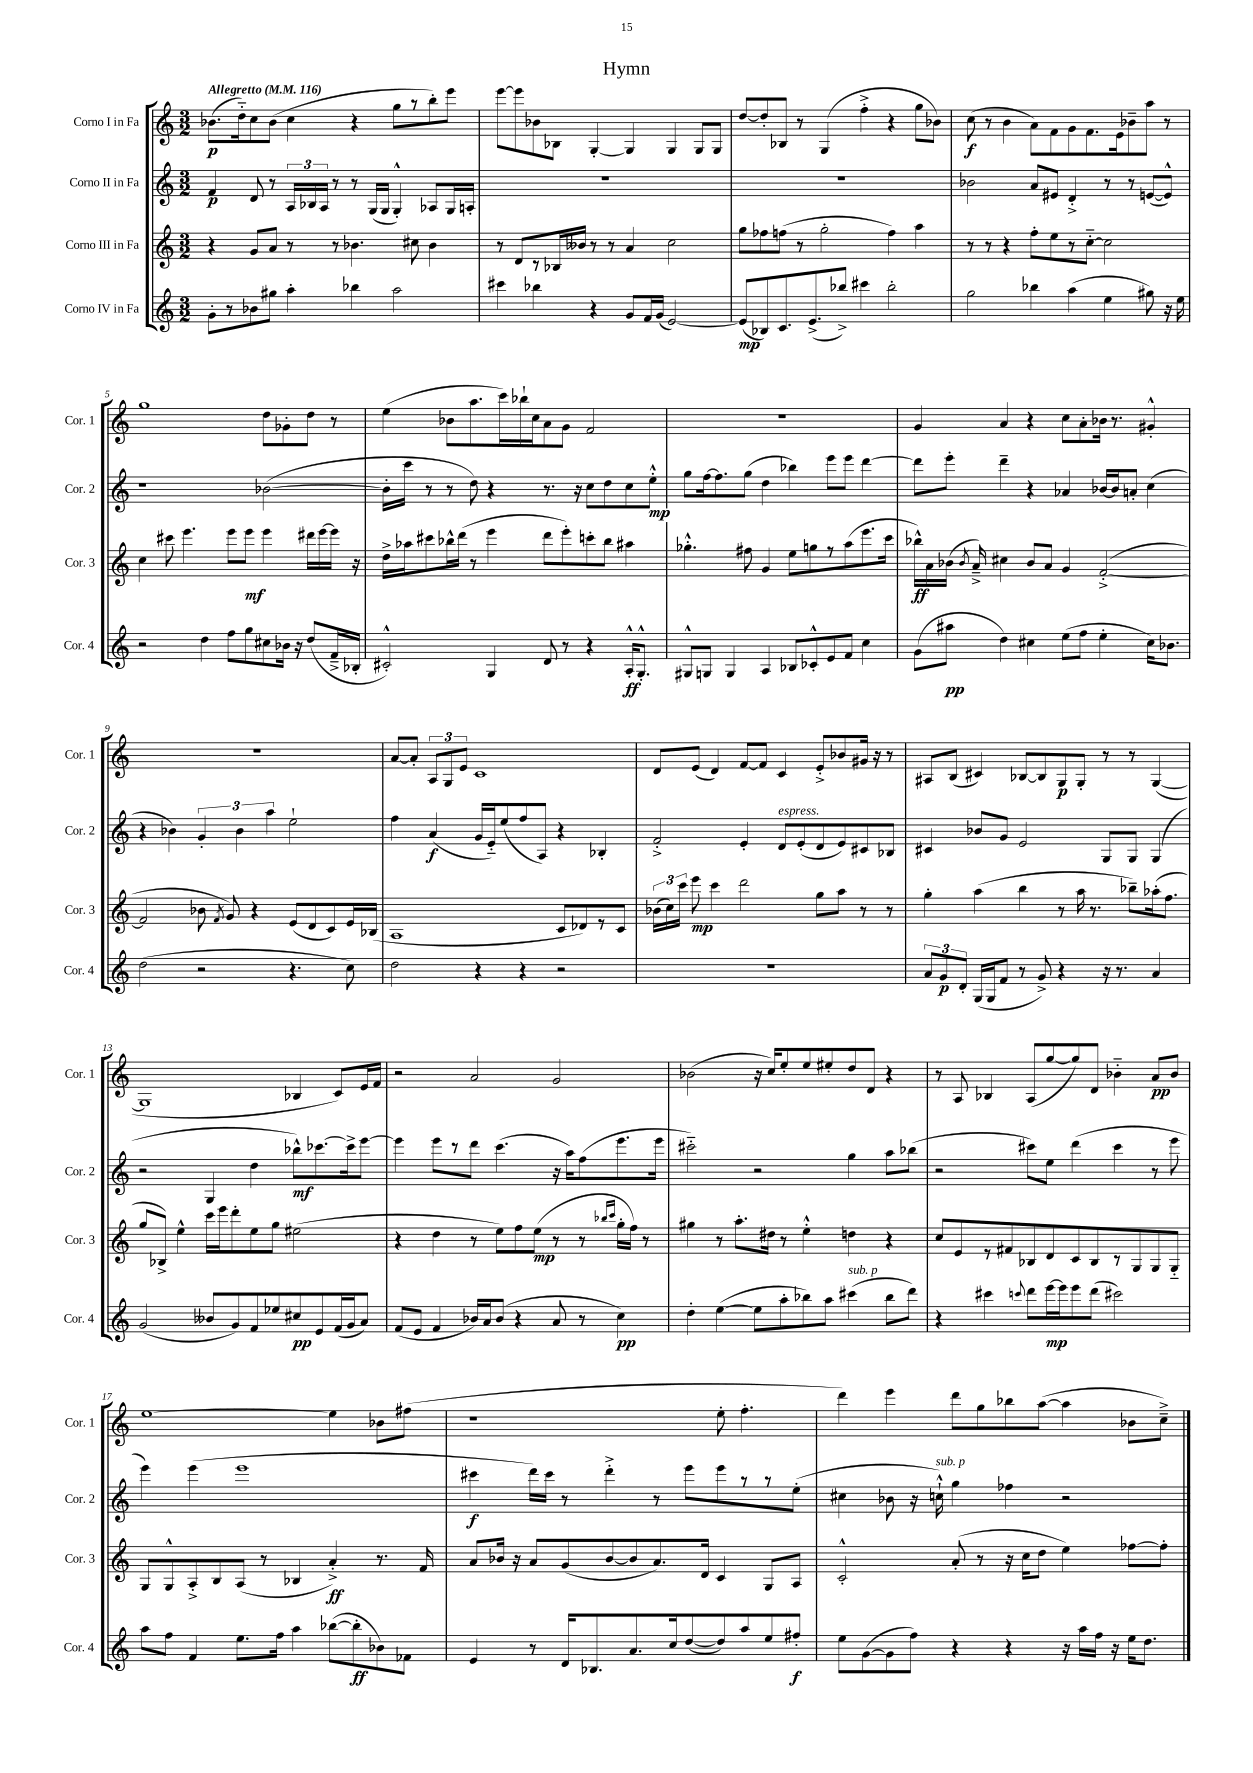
\header { title = "Hymn" }
<<
\new StaffGroup <<
\new Staff = "s0" \with { instrumentName = "Corno I in Fa" shortInstrumentName = "Cor. 1" } {
    \clef treble \key c \major \numericTimeSignature \time 3/2 \tempo "Allegretto" 4 = 116
    \autoBeamOff bes'8.[\p( d''16-_) c''8 bes'8]( c''4 r4 g''8[ r8 b''8-.) e'''8] |
    e'''8[~ e'''8 bes'8 bes8] g4~-. g4 g4 g8[ g8] |
    d''8[~ d''8-. bes8] r8 g4( f''4-.-> r4 g''8[ bes'8]) |
    c''8\f( r8 b'4 a'8[) f'8 g'8 f'8. e'16 bes'8-- a''8] r8 |
    g''1 d''8[ ges'8-. d''8] r8 |
    e''4( bes'8[ a''8. c'''16) bes''16-! c''16 a'8 g'8] f'2 |
    R1. |
    g'4 a'4 r4 c''8[ a'8-. bes'16] r8. gis'4-.-^ |
    R1. |
    a'8[~ a'8]-. \tuplet 3/2 { a8[ g8 e'8] } c'1 |
    d'8[ e'8]( d'4) f'8[~ f'8] c'4 e'8[-.-> bes'8 gis'16] r16 r8 |
    ais8[ b8]( cis'4) bes8[~ bes8 g8\p g8]-. r8 r8 g4~( |
    g1 bes4 c'8[) e'16 f'16] |
    r2 a'2 g'2 |
    bes'2( r16 c''16[) e''8-. e''8 eis''8-. d''8 d'8] r4 |
    r8 a8 bes4 a8[( g''8~ g''8) d'8] bes'4-_ a'8[\pp bes'8] |
    e''1~ e''4 bes'8[ fis''8]( |
    r1 e''8-. f''4.-. |
    d'''4) e'''4 d'''8[ g''8 bes''8 a''8]~( a''4 bes'8[ c''8]--->) \bar "|." |
}
\new Staff = "s1" \with { instrumentName = "Corno II in Fa" shortInstrumentName = "Cor. 2" } {
    \clef treble \key c \major \numericTimeSignature \time 3/2
    \autoBeamOff f'4\p d'8 r8 \tuplet 3/2 { a16[ bes16 a16] } r8 r8 g16[( g16] g4-.-^) aes8[ g16 a16]-. |
    R1. |
    R1. |
    bes'2 a'8[ eis'8] d'4-.-> r8 r8 e'8[~( e'8]-^) |
    r1 bes'2~( |
    bes'16[-. c'''16] r8 r8 d''8) r4 r8. r16 c''8[ d''8 c''8 e''8]-.-^\mp |
    g''8[ f''16~ f''8. g''8]( d''4 bes''4) e'''8[ e'''8] d'''4~ |
    d'''8[ e'''8]-. d'''4-- r4 aes'4 bes'16[~ bes'16 a'8]-. c''4( |
    r4 bes'4) \tuplet 3/2 { g'4-. bes'4 a''4 } e''2-! |
    f''4 a'4\f( g'16[ e'16-_) e''8( f''8 a8]) r4 bes4-. |
    f'2-.-> e'4-. d'8[^\markup { \italic "espress." } e'8-.( d'8 e'8) cis'8 bes8] |
    cis'4 bes'8[ g'8] e'2 g8[ g8] g4( |
    r2 g4 d''4 bes''8[-^\mf) ces'''8.~ ces'''16-> e'''8]~ |
    e'''4 e'''8[ r8 d'''8] c'''4.( r16 a''16[) f''8( e'''8. e'''16] |
    cis'''2-_) r2 g''4 a''8[ bes''8]( |
    r2 cis'''8[) e''8] d'''4( cis'''4 r8 e'''8 |
    e'''4) e'''4( e'''1 |
    cis'''4\f d'''16[) cis'''16] r8 d'''4-.-> r8 e'''8[ e'''8 r8 r8 e''8]-.( |
    cis''4 bes'8 r16 c''16-!-^^\markup { \italic "sub. p" }) g''4 fes''4 r2 \bar "|." |
}
\new Staff = "s2" \with { instrumentName = "Corno III in Fa" shortInstrumentName = "Cor. 3" } {
    \clef treble \key c \major \numericTimeSignature \time 3/2
    \autoBeamOff r4 g'8[ a'8] r8 r8 bes'4. cis''8 bes'4 |
    r8 d'8[ r8 bes16 beses'16] r8 r8 a'4 c''2 |
    g''8[ fes''8 f''8]( r8 g''2-. f''4) a''4 |
    r8 r8 r4 f''8[-. e''8 r8 c''8]~-_ c''2 |
    c''4 cis'''8 e'''4. e'''8[ e'''8]\mf e'''4 dis'''16[ e'''16~ e'''16] r16 |
    d''16[-> aes''16 cis'''8 bes''16-^ d'''16]( r8 e'''4 d'''8[ e'''8-.) c'''8-. bes''8] ais''4 |
    ges''4.-.-^ fis''8 g'4 e''8[ g''8 r8 a''8( e'''8. c'''16] |
    bes''16[-^\ff) a'16 bes'16]( \acciaccatura { bes'8 } a'16--->) cis''4 bes'8[ a'8] g'4 f'2~-.->( |
    f'2 bes'8 \acciaccatura { f'8 } g'8) r4 e'8[( d'8 c'8) e'16 bes16]( |
    a1 c'8[ des'8) r8 c'8] |
    \tuplet 3/2 { bes'16[( c''16) c'''16] } e'''8\mp c'''4 d'''2 g''8[ a''8] r8 r8 |
    g''4-. a''4( b''4 r8 a''16 r8. bes''8[--) aes''16-.( f''8.] |
    g''8[ bes8]->) e''4-^ c'''16[ e'''16 d'''8-. e''8 g''8] eis''2( |
    r4 d''4 r8 e''8[) f''8 e''8]\mp( r8 r8 \grace { bes''16[ c'''16] } g''16[-. f''16]) r8 |
    gis''4 r8 a''8.[-. dis''16] r8 e''4-.-^ d''4 r4 |
    c''8[ e'8 r8 fis'8 bes8 d'8 c'8 bes8 r8 g8 g8 g8]-_ |
    g8[ g8-^ a8-.-> b8 a8]( r8 bes4 a'4-.->\ff) r8. f'16 |
    a'8[ bes'16] r16 a'8[ g'8( bes'8~ bes'8 a'8.) d'16] c'4 g8[ a8] |
    c'2-.-^ a'8-.( r8 r16 c''16[ d''8] e''4) fes''8[~ fes''8]-. \bar "|." |
}
\new Staff = "s3" \with { instrumentName = "Corno IV in Fa" shortInstrumentName = "Cor. 4" } {
    \clef treble \key c \major \numericTimeSignature \time 3/2
    \autoBeamOff g'8[-. r8 bes'8 gis''8] a''4-. bes''4 a''2 |
    cis'''4 bes''4 r4 g'8[ f'16 g'16]( e'2~) |
    e'8[\mp( bes8) c'8. e'8.->( bes''8]->) cis'''4 bes''2-. |
    g''2 bes''4 a''4( e''4 gis''8) r16 e''16 |
    r2 d''4 f''8[ g''8 cis''8 bes'16] r16 d''8[( f'16---> bes16]-. |
    cis'2-.-^) g4 d'8 r8 r4 a16[-.-^\ff g8.]-.-^ |
    gis8[-^ g8] g4 a4 bes8[ ces'8-.-^ e'8 f'8] c''4 |
    g'8[( ais''8]\pp d''4) cis''4 e''8[( f''8] e''4-. cis''16[) bes'8.] |
    d''2( r2 r4. c''8) |
    d''2 r4 r4 r2 |
    R1. |
    \tuplet 3/2 { a'8[ g'8\p d'8]-. } g16[( g16 f'8] r8 g'8->) r4 r16 r8. a'4 |
    g'2( beses'8[ g'8) f'8 ees''8 cis''8\pp e'8 f'16( g'16 a'8]) |
    f'8[( e'8] f'4 bes'16[) a'16 bes'8]( r4 a'8 r8 c''4\pp) |
    d''4-. e''4~( e''8[ a''8-. bes''8) a''8] cis'''4^\markup { \italic "sub. p" }( bes''8[ d'''8]) |
    r4 cis'''4 \appoggiatura { c'''8 } d'''8[ e'''16~\mp e'''16 e'''8 d'''8]( cis'''2) |
    a''8[ f''8] f'4 e''8.[ f''16] a''4 bes''8[~( bes''8-.\ff bes'8) fes'8] |
    e'4 r8 d'16[ bes8. a'8. c''16 d''8~( d''8) a''8 e''8 fis''8]-.\f |
    e''8[ g'8~( g'8 f''8]) r4 r4 r16 a''16[ f''16] r16 e''16[ d''8.] \bar "|." |
}
>>
>>
